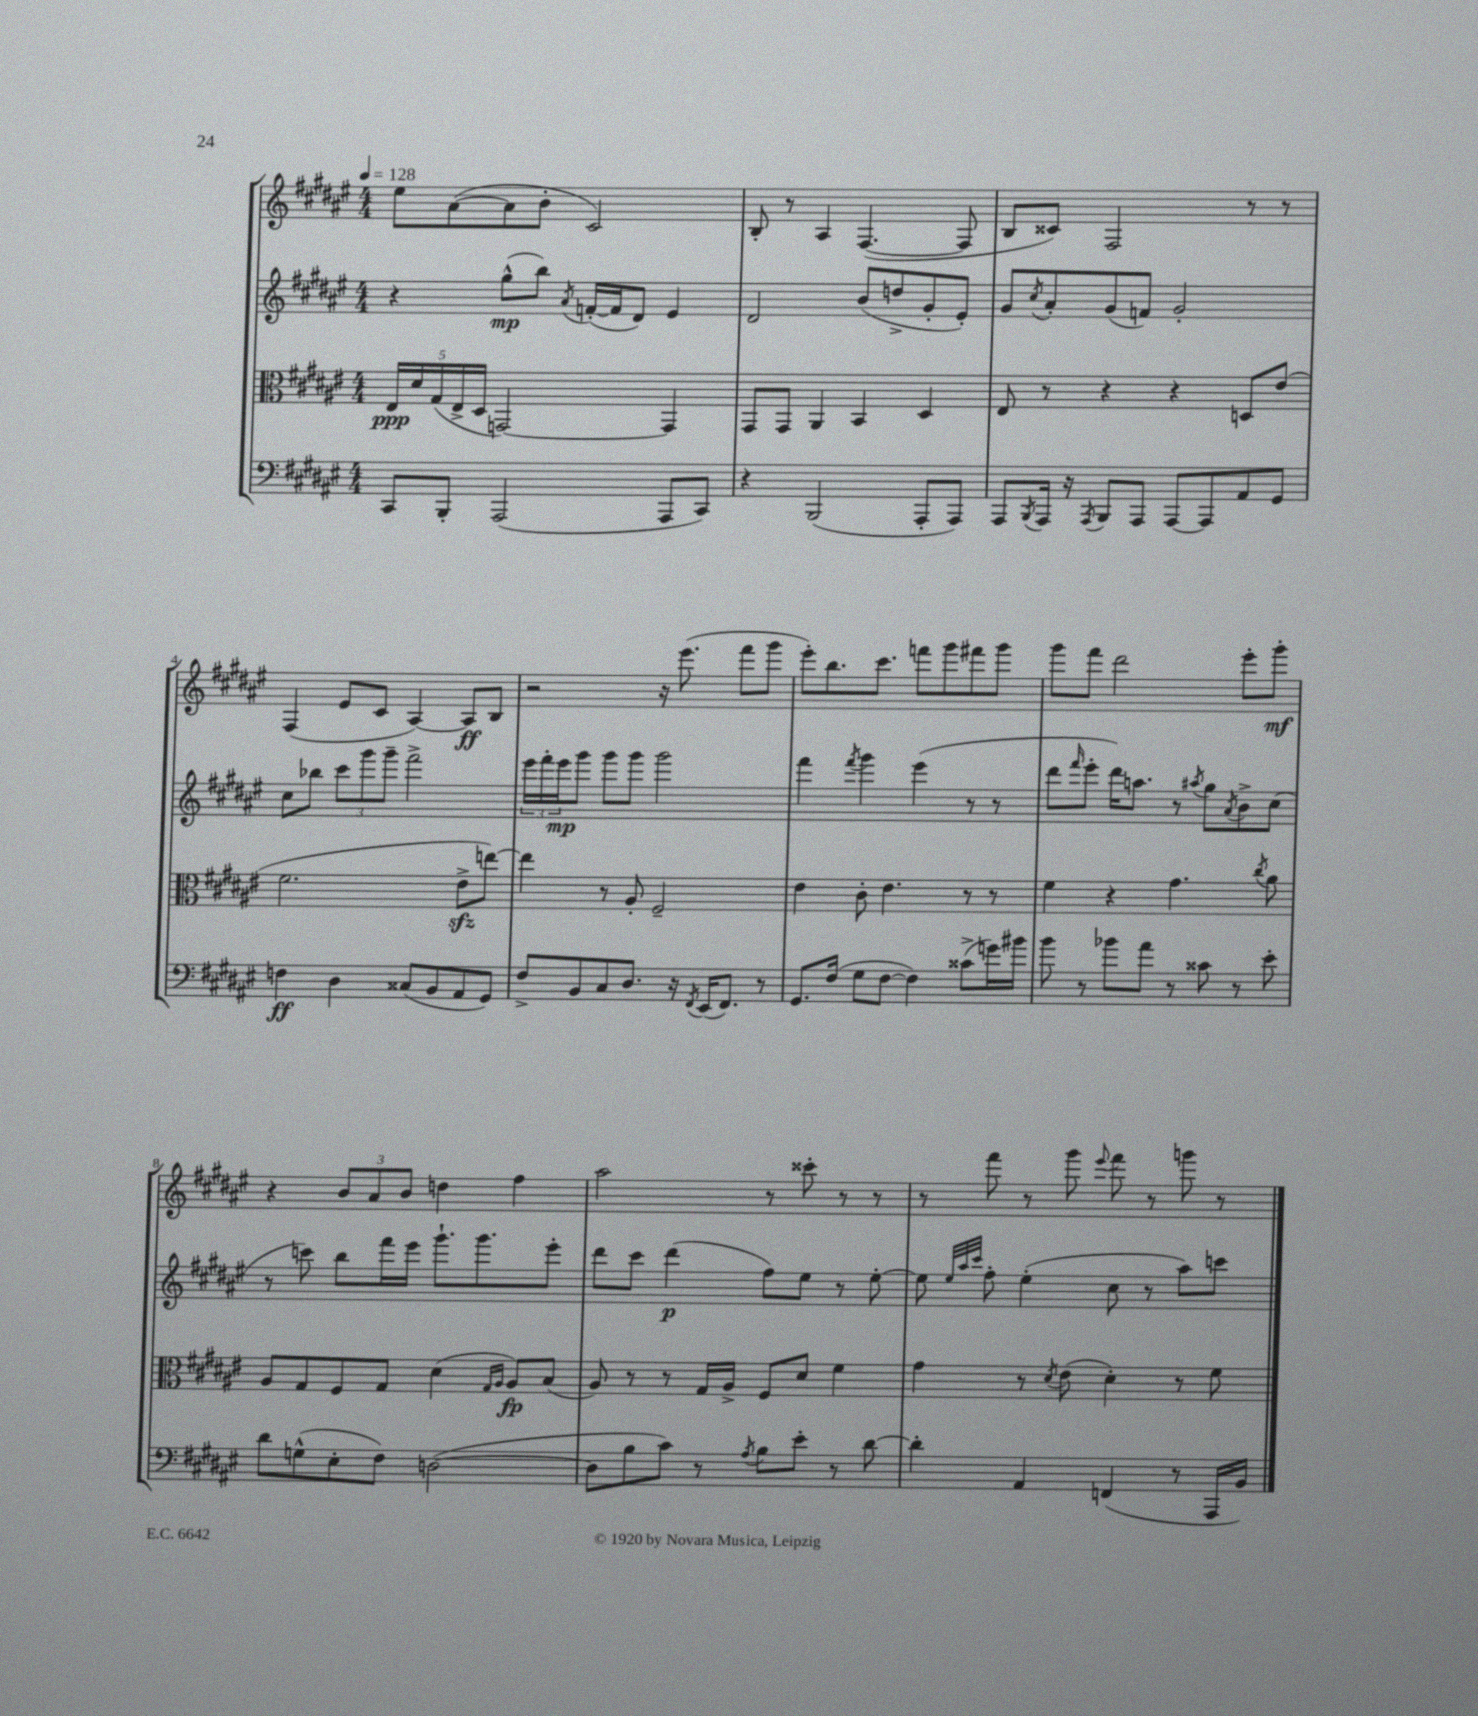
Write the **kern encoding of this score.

**kern	**kern	**kern	**kern
*staff4	*staff3	*staff2	*staff1
*clefF4	*clefC3	*clefG2	*clefG2
*k[f#c#g#d#a#e#]	*k[f#c#g#d#a#e#]	*k[f#c#g#d#a#e#]	*k[f#c#g#d#a#e#]
*M4/4	*M4/4	*M4/4	*M4/4
*MM128	*MM128	*MM128	*MM128
8CC#/L	20E#/LL	4r	8ee#\L
.	20d#/	.	.
.	(20G#/	.	.
8BBB'/J	.	.	([8a#\
.	20E#^/	.	.
.	20D#/JJ	.	.
(2AAA#/	[2GG/)	(8gg#^^\L	8a#\]
.	.	8bb\J)	8b'\J
.	.	8qa#/	.
.	.	([16f'/LL	2c#/)
.	.	16f/]J	.
.	.	8d#/J)	.
8AAA#/L	4GG/]	4e#/	.
8CC#/J)	.	.	.
=	=	=	=
4r	8GG#/L	2d#/	8B'/
.	8GG#/J	.	8r
(2BBB/	4AA#/	.	4A#/
.	4BB/	(8b/L	([4.F#/
.	.	8dd^/	.
8AAA#'/L	4D#/	8g#'/	.
8AAA#/J)	.	8e#'/J)	8F#/]
=	=	=	=
8AAA#/L	8E#/	8g#/L	8B/L
8qBBB/	.	8qcc#/	.
16AAA#/Jk	8r	8a#'/	8c##/J)
16r	.	.	.
8qAAA#/	.	.	.
8BBB/L	4r	(8g#/	2F#/
8AAA#/J	.	8f/J)	.
[8AAA#/L	4r	2g#'/	.
8AAA#/]	.	.	.
8AA#/	8D/L	.	8r
8GG#/J	(8e#/J	.	8r
=	=	=	=
4F\	2.f#\	8cc#\L	(4F#/
.	.	8bb-\J	.
4D#\	.	12ccc#\L	8e#/L
.	.	12ggg#\	.
.	.	.	8c#/J
.	.	12ggg#~\J	.
(8C##/L	.	2fff#^\	[4A#/)
8BB/	.	.	.
8AA#/	8e#^\L	.	8A#/]L
8GG#/J)	[8ee\J)	.	8B/J
=	=	=	=
8F#^/L	4ee\]	24eee#\LL	2r
.	.	24fff#'\	.
.	.	24eee#\J	.
8BB/	.	8ggg#\J	.
8C#/	8r	8ggg#\L	.
8.D#/J	8A#'/	8ggg#\J	.
.	2F#~/	2ggg#\	16r
16r	.	.	(8.eee#\
8qFF#/	.	.	.
(16EE#/LK	.	.	.
8.FF#/J)	.	.	.
.	.	.	8fff#\L
8r	.	.	8ggg#\J
=	=	=	=
8.GG#/L	4e#\	4fff#\	8eee#'\L)
.	.	.	8.bb\
(16F#/Jk	.	.	.
.	.	8qfff#/	.
8G#\L	8c#'\	4ggg#\	.
.	.	.	8.ccc#\J
[8F#\J	4.e#\	.	.
4F#\])	.	(4eee#\	8fff\L
.	.	.	8ggg#\
(8c##^\L	8r	8r	8fff#\
16g\L)	8r	8r	8ggg#\J
16b#\JJ	.	.	.
=	=	=	=
8b\	4f#\	8ddd#\L	8ggg#\L
.	.	16qqfff#/	.
8r	.	8eee#'\J	8fff#\J
8b-\L	4r	16ddd#\LK)	2ddd#\
.	.	8.aa\J	.
8a#\J	.	.	.
8r	4.g#\	8r	.
.	.	8qaa#/	.
8c##\	.	8gg#\L	.
.	.	8qa#/	.
8r	.	8b^\	8eee#'\L
.	8qcc#/	.	.
8e#'\	8a#\	(8cc#\J	8ggg#'\J
=	=	=	=
8d#\L	8A#/L	8r	4r
(8G^^\	8G#/	8ccc\)	.
8E#'\	8F#/	8bb\L	12b/L
.	.	.	12a#/
8F#\J)	8G#/J	16fff#\L	.
.	.	.	12b/J
.	.	16eee#\JJ	.
([2D\	(4d#\	8.ggg#`\L	4dd\
.	.	8.ggg#\	.
.	16qqG#/LL	.	.
.	16qqA#/JJ	.	.
.	8A#/L)	.	4ff#\
.	(8B/J	8eee#'\J	.
=	=	=	=
8D\]L	8A#/)	8ddd#\L	2aa#\
8B\	8r	8ccc#\J	.
8c#\J)	8r	(4ddd#\	.
8r	16G#/LL	.	.
.	16A#^/JJ	.	.
8qA#/	.	.	.
8B\L	8F#/L	8ff#\L)	8r
8e#'\J	8d#/J	8ee#\J	8ccc##'\
8r	4f#\	8r	8r
[8d#\	.	[8ee#'\	8r
=	=	=	=
4d#'\]	4g#\	8ee#\]	8r
.	.	32qqee#/LLL	.
.	.	32qqaa#/	.
.	.	32qqccc#/JJJ	.
.	.	8ff#'\	8fff#\
4AA#/	8r	(4ee#'\	8r
.	8qd#/	.	.
.	(8e#\	.	8ggg#\
.	.	.	8qqeee#/
(4FF/	4d#'\)	8cc#\	8fff#\
.	.	8r	8r
8r	8r	8aa#\L)	8ggg\
16AAA#/LL	8f#\	8ccc\J	8r
16BB/JJ)	.	.	.
==	==	==	==
*-	*-	*-	*-
